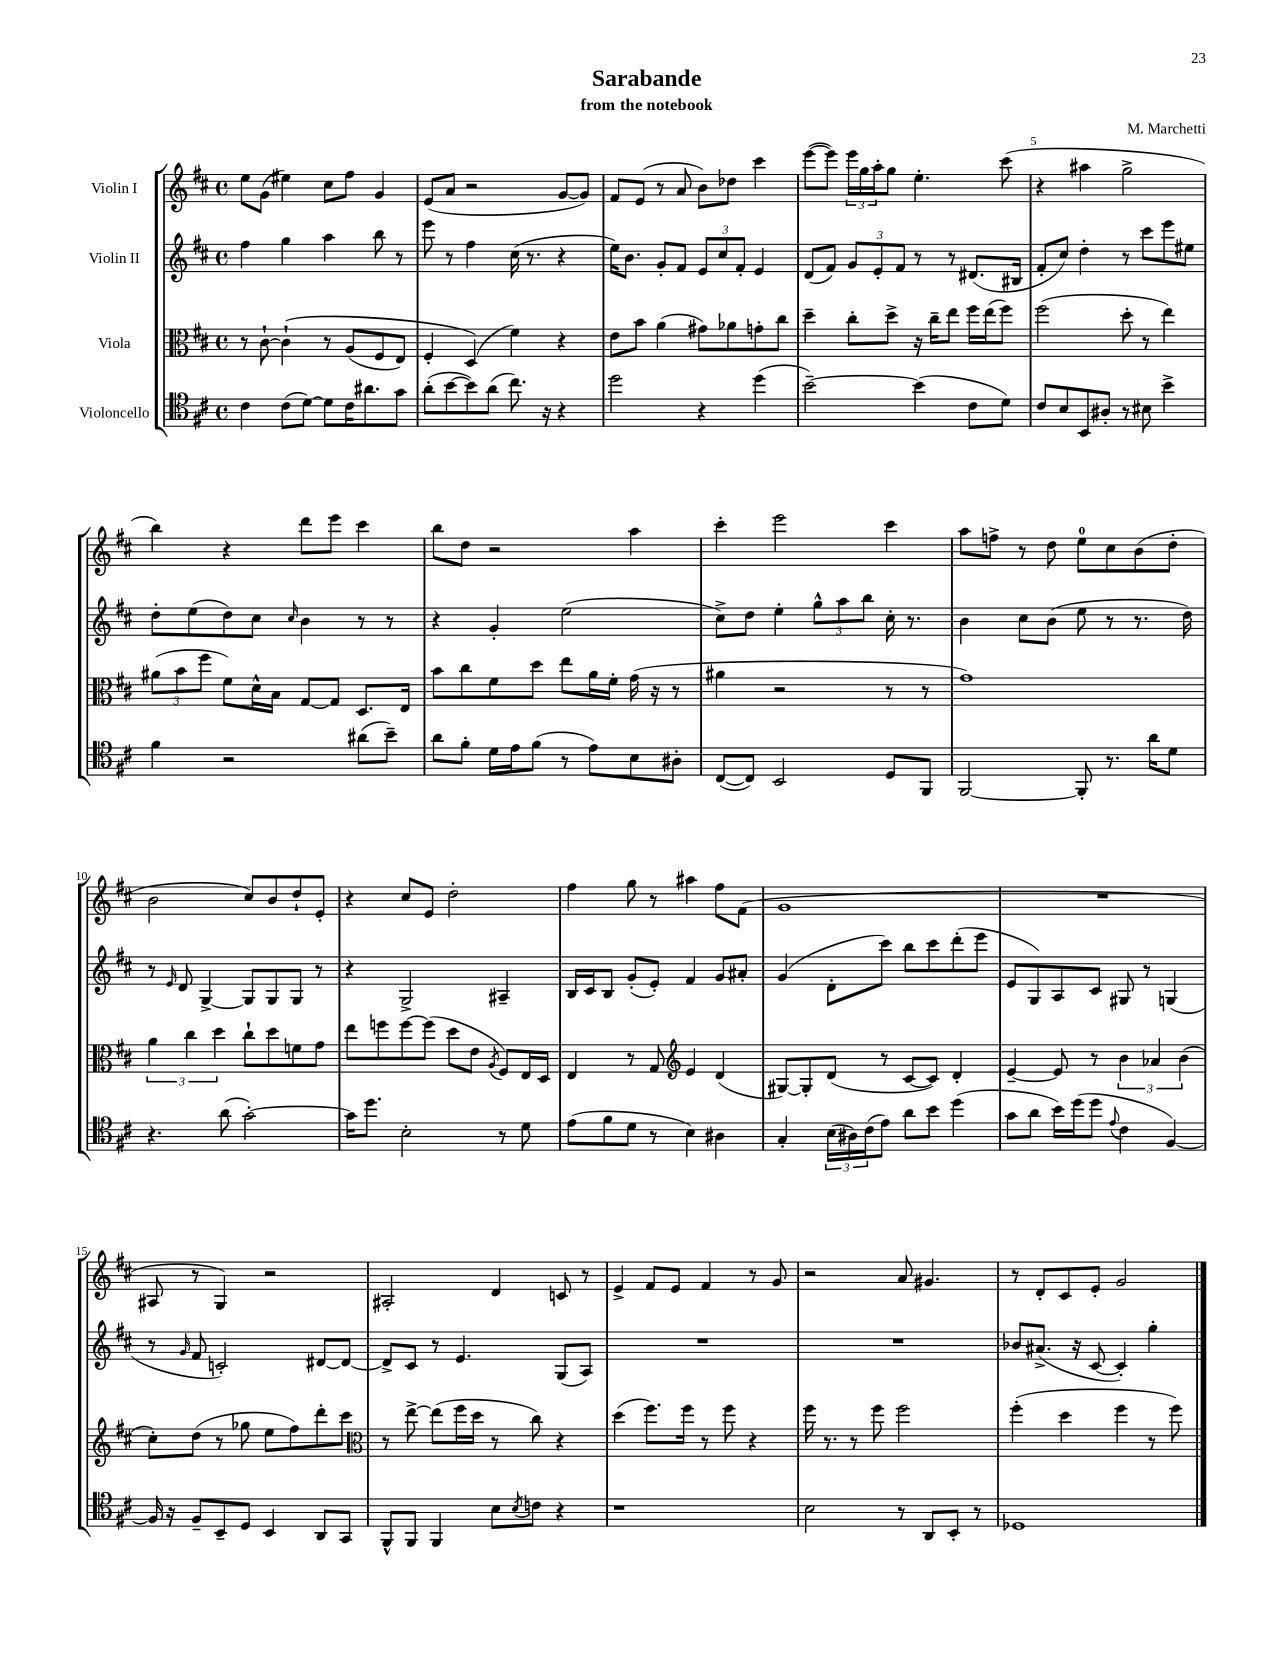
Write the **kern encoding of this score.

**kern	**kern	**kern	**kern
*staff4	*staff3	*staff2	*staff1
*clefC4	*clefC3	*clefG2	*clefG2
*k[f#c#]	*k[f#c#]	*k[f#c#]	*k[f#c#]
*M4/4	*M4/4	*M4/4	*M4/4
*met(c)	*met(c)	*met(c)	*met(c)
4c#	8r	4ff#	8ee
.	[8c#`	.	(8g
(8c#	&(4c#`]	4gg	4ee#)
[8d)	.	.	.
8d]	8r	4aa	8cc#
16c#	(8A	.	8ff#
8.a#	.	.	.
.	8F#	8bb	4g
8g	8E)	8r	.
=	=	=	=
(8a'	4F#'	8eee	(8e
[8b	.	8r	8a
8b])	(4D&)	4ff#	2r
(8a	.	.	.
8.cc#)	4f#)	(16cc#	.
.	.	8.r	.
16r	.	.	.
4r	4r	4r	[8g
.	.	.	8g])
=	=	=	=
2dd	8e	16ee)	8f#
.	.	8.b	.
.	8b	.	(8e
.	(4a	8g'	8r
.	.	8f#	8a
4r	8g#)	12e	8b)
.	.	12cc#	.
.	8a-	.	8dd-
.	.	12f#'	.
(4dd	8g'	4e	4ccc#
.	8cc#	.	.
=	=	=	=
[2b~)	4dd~	(8d	([8eee
.	.	8f#)	8eee])
.	8cc#'	12g	24eee
.	.	.	24gg
.	.	12e'	24aa'
.	8dd^	.	8gg
.	.	12f#	.
(4b]	16r	8r	4.ee'
.	16cc#~	.	.
.	8ee	8r	.
8c#	16ff#	(8.d#	.
.	(16ee	.	.
8d)	8ff#)	.	(8ccc#
.	.	16B#	.
=	=	=	=
8c#	(2ff#	8f#'	4r
8B	.	8cc#)	.
8BB	.	4dd'	4aa#
8A#'	.	.	.
8r	8dd'	8r	2gg^
8B#	8r	8ccc#	.
4b^	4ee)	8eee	.
.	.	8ee#	.
=	=	=	=
4f#	(12a#	8dd'	4bb)
.	12b	.	.
.	.	(8ee	.
.	12ff#	.	.
2r	8f#)	8dd)	4r
.	16d^^	8cc#	.
.	16B	.	.
.	.	16qqcc#	.
.	[8G	4b	8ddd
.	8G]	.	8eee
(8a#	8.D	8r	4ccc#
8b~)	.	8r	.
.	16E	.	.
=	=	=	=
8a	8b	4r	8bb
8f#'	8cc#	.	8dd
16d	8f#	4g'	2r
16e	.	.	.
(8f#	8dd	.	.
8r	8ee	(2ee	.
8e)	16a	.	.
.	16f#'	.	.
8B	(16g	.	4aa
.	16r	.	.
8A#'	8r	.	.
=	=	=	=
([8C#	4a#	8cc#^)	4ccc#'
8C#])	.	8dd	.
2BB	2r	4ee'	2eee
.	.	12gg^^	.
.	.	12aa	.
.	.	12bb	.
8D	8r	16cc#'	4ccc#
.	.	8.r	.
8FF#	8r	.	.
=	=	=	=
[2FF#	1g)	4b	8aa
.	.	.	8ff^
.	.	8cc#	8r
.	.	(8b	8dd
8FF#']	.	8ee	8ee
8.r	.	8r	8cc#
.	.	8.r	(8b
16a	.	.	.
8d	.	.	8dd'
.	.	16dd)	.
=	=	=	=
4.r	6a	8r	2b
.	.	16qqe	.
.	.	8d	.
.	6cc#	.	.
.	.	[4G^	.
.	6dd	.	.
(8a	.	.	.
[2g')	8cc#`	8G]	8cc#)
.	8dd	8G	8b
.	8f	8G	8dd`
.	8g	8r	8e'
=	=	=	=
16g]	8ee	4r	4r
8.dd	.	.	.
.	8ff	.	.
2B'	[8ff	2G^	8cc#
.	(8ff]	.	8e
.	8dd	.	2dd'
.	8e	.	.
.	8qA	.	.
8r	8F#)	4A#~	.
8d	16E	.	.
.	16D	.	.
=	=	=	=
(8e	4E	16B	4ff#
.	.	16c#	.
8f#	.	8B	.
8d	8r	(8g'	8gg
8r	8G	8e')	8r
*	*clefG2	*	*
4B)	4e	4f#	4aa#
4A#	(4d	8g	8ff#
.	.	8a#'	(8f#
=	=	=	=
4G'	[8G#)	(4g	1g
.	8G#']	.	.
(24B	(8d	8d'	.
24A#)	.	.	.
(24c#	.	.	.
8e)	8r	8ccc#)	.
8a	[8c#	8bb	.
8b	8c#])	8ccc#	.
(4dd	4d'	(8ddd'	.
.	.	8eee	.
=	=	=	=
8g	[4e~	8e	1r
8a	.	8G)	.
16b)	8e]	8A	.
(16dd	.	.	.
8dd	8r	8c#	.
8qqe	.	.	.
4c#	6b	8G#	.
.	.	8r	.
.	6a-	.	.
[4F#)	.	(4G	.
.	(6b	.	.
=	=	=	=
16F#]	8cc#')	8r	8A#
16r	.	.	.
.	.	16qqg	.
8F#~	(8dd	8f#	8r
8BB~	8r	2c')	4G)
8D	8gg-	.	.
4BB	8ee	.	2r
.	8ff#)	.	.
8AA	8ddd'	[8d#	.
8GG	8ccc#	8d#_	.
=	=	=	=
*	*clefC3	*	*
8FF#^^	8r	8d#^]	2A#'
8FF#	[8ee^	8c#	.
4FF#	(8ee]	8r	.
.	16ff#	4.e	.
.	16dd	.	.
8B	8r	.	4d
8qB	.	.	.
8c	8cc#)	.	.
4r	4r	(8G	8c
.	.	8A)	8r
=	=	=	=
1r	(4dd	1r	4e^
.	8.ff#)	.	8f#
.	.	.	8e
.	16ff#	.	.
.	8r	.	4f#
.	8ff#	.	.
.	4r	.	8r
.	.	.	8g
=	=	=	=
2B	16ff#	1r	2r
.	8.r	.	.
.	8r	.	.
.	8ff#	.	.
8r	2ff#	.	8a
8AA	.	.	4.g#
8BB'	.	.	.
8r	.	.	.
=	=	=	=
1D-	(4ff#'	8b-	8r
.	.	(8.a#^	8d'
.	4dd	.	8c#
.	.	16r	.
.	.	[8c#	8e'
.	4ff#	4c#'])	2g
.	8r	4gg'	.
.	8ff#)	.	.
==	==	==	==
*-	*-	*-	*-
